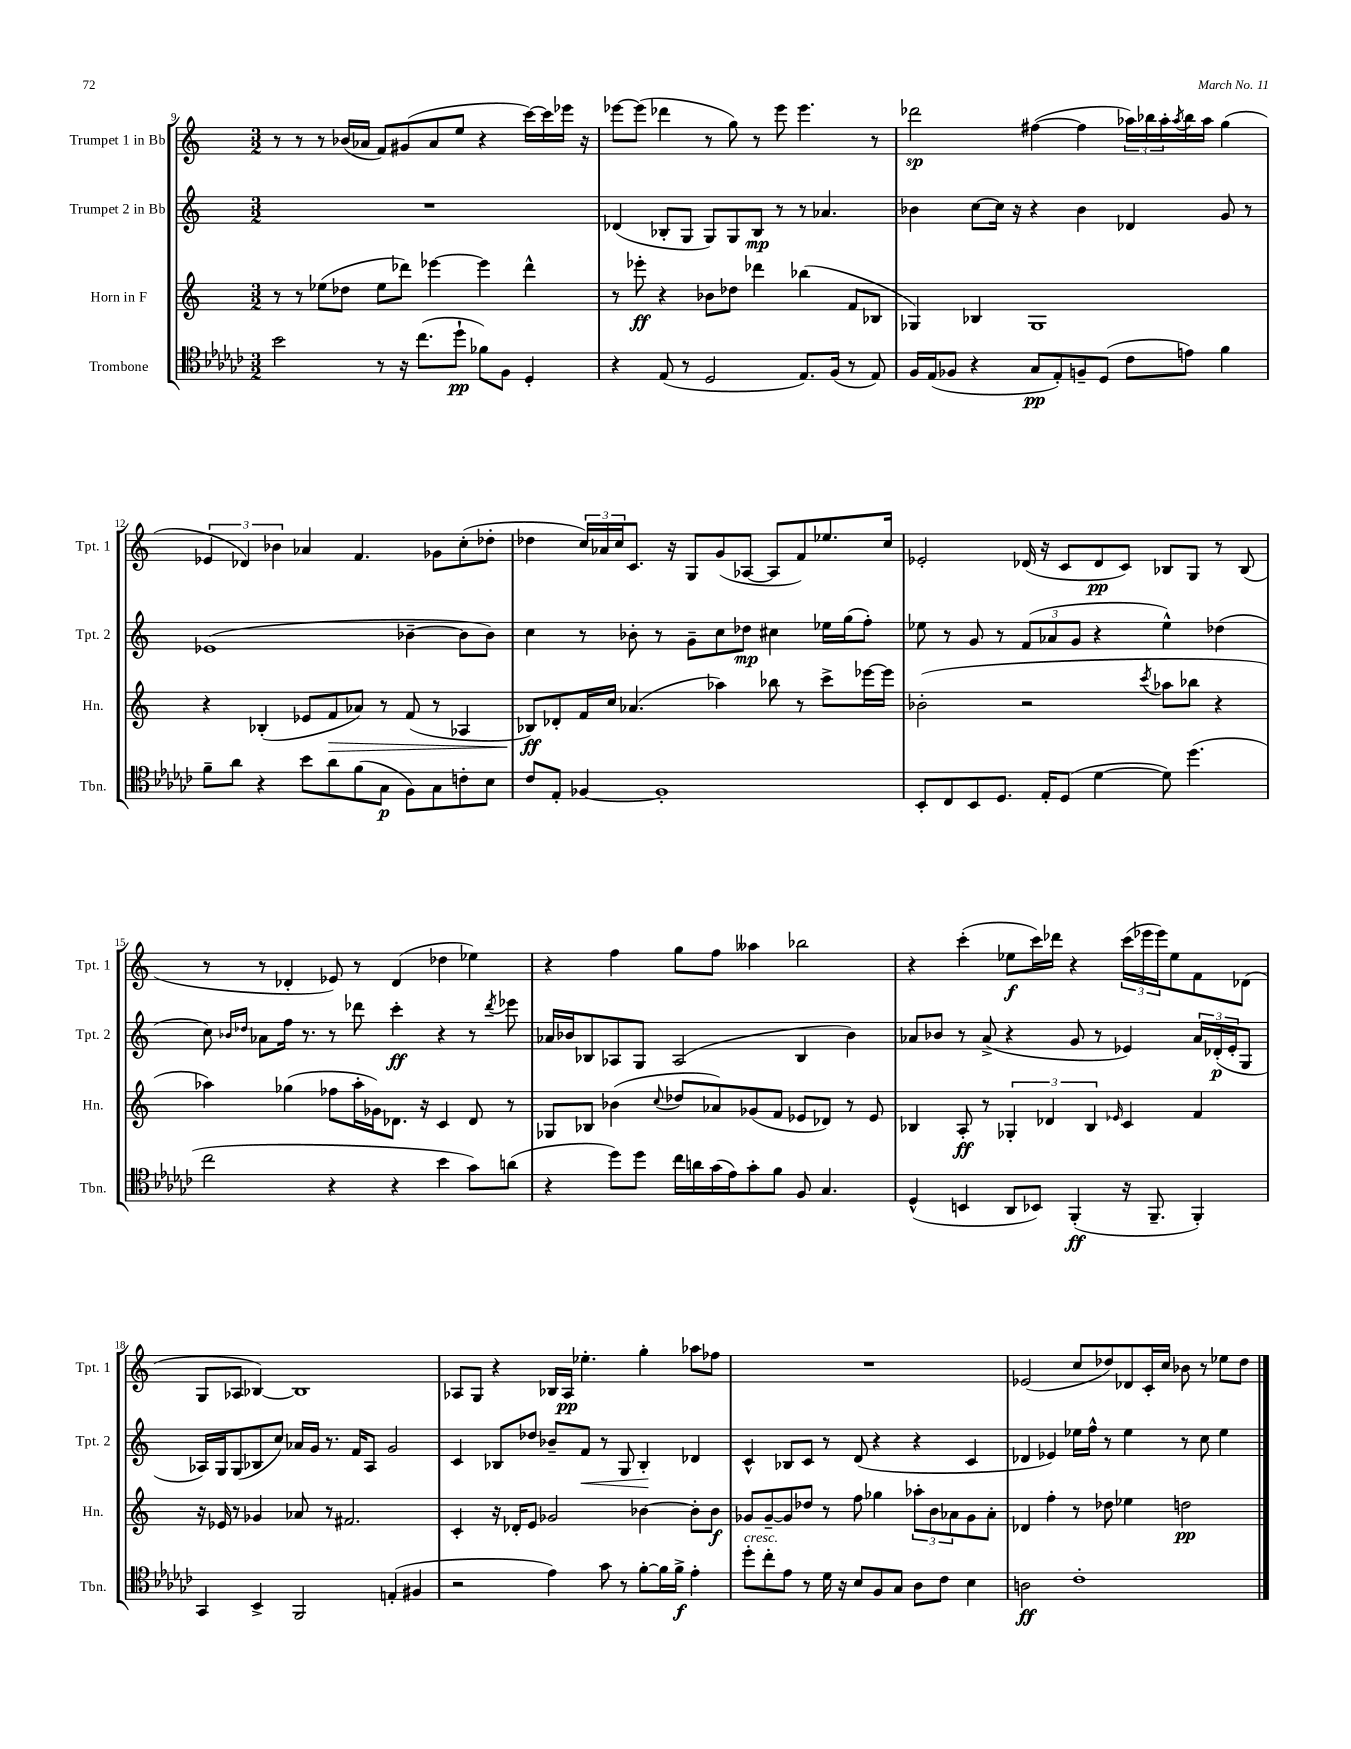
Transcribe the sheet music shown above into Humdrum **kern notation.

**kern	**dynam	**kern	**dynam	**kern	**dynam	**kern	**dynam
*part4	*part4	*part3	*part3	*part2	*part2	*part1	*part1
*staff4	*staff4	*staff3	*staff3	*staff2	*staff2	*staff1	*staff1
*I"Trombone	*	*I"Horn in F	*	*I"Trumpet 2 in Bb	*	*I"Trumpet 1 in Bb	*
*I'Tbn.	*	*I'Hn.	*	*I'Tpt. 2	*	*I'Tpt. 1	*
*clefC4	*	*clefG2	*	*clefG2	*	*clefG2	*
*k[b-e-a-d-g-c-]	*	*k[]	*	*k[]	*	*k[]	*
*M3/2	*	*M3/2	*	*M3/2	*	*M3/2	*
=9	=9	=9	=9	=9	=9	=9	=9
2b-\	.	8r	.	1.r	.	8r	.
.	.	8r	.	.	.	8r	.
.	.	(8ee-X\L	.	.	.	8r	.
.	.	8dd-X\J	.	.	.	(16b-X/LL	.
.	.	.	.	.	.	16a-X/JJ	.
8r	.	8ee-\L	.	.	.	8f/L)	.
16r	.	8ddd-X\J)	.	.	.	(8g#X/	.
(8.cc-\L	.	.	.	.	.	.	.
.	.	[4eee-X\	.	.	.	8a-/	.
8dd-`\J	pp	.	.	.	.	8ee/J	.
8f-X\L)	.	4eee-\]	.	.	.	4r	.
8F\J	.	.	.	.	.	.	.
4D-'/	.	4ddd-^^\	.	.	.	[16ccc\LL)	.
.	.	.	.	.	.	16ccc\]	.
.	.	.	.	.	.	16eee-X\JJ	.
.	.	.	.	.	.	16r	.
=10	=10	=10	=10	=10	=10	=10	=10
4r	.	8r	.	(4d-X/	.	[8eee-X\L	.
.	.	8eee-X'\	ff	.	.	(8eee-\J]	.
(8E-/	.	4r	.	8B-X'/L	.	4ddd-X\	.
8r	.	.	.	8G/J	.	.	.
2D-/	.	8b-X\L	.	8G/L)	.	8r	.
.	.	8dd-X\J	.	8G/	.	8gg\)	.
.	.	4ddd-X\	.	8B-/J	mp	8r	.
.	.	.	.	8r	.	8eee-\	.
8.E-/L)	.	(4bb-X\	.	8r	.	4.eee-\	.
.	.	.	.	4.a-X/	.	.	.
(16F/Jk	.	.	.	.	.	.	.
8r	.	8f/L	.	.	.	.	.
8E-/)	.	8B-X/J	.	.	.	8r	.
=11	=11	=11	=11	=11	=11	=11	=11
16F/LL	.	4G-X/)	.	4b-X\	.	2ddd-X\	sp
(16E-/J	.	.	.	.	.	.	.
8F-X/J	.	.	.	.	.	.	.
4r	.	4B-X/	.	[8cc\L	.	.	.
.	.	.	.	16cc\Jk]	.	.	.
.	.	.	.	16r	.	.	.
8G-/L	pp	1G-	.	4r	.	([4ff#X\	.
8E-'/)	.	.	.	.	.	.	.
8Fn~/	.	.	.	4b-\	.	4ff#\]	.
(8D-/J	.	.	.	.	.	.	.
8c-\L	.	.	.	4d-X/	.	24aa-X\LL)	.
.	.	.	.	.	.	24bb-X\	.
.	.	.	.	.	.	24aa-'\	.
.	.	.	.	.	.	8qaa-/	.
8en\J)	.	.	.	.	.	16bb-\	.
.	.	.	.	.	.	16aa-\JJ	.
4f\	.	.	.	8g/	.	(4gg\	.
.	.	.	.	8r	.	.	.
!!LO:LB:g=z
=12	=12	=12	=12	=12	=12	=12	=12
8f~\L	.	4r	.	(1e-X	.	6e-X/	.
8a-\J	.	.	.	.	.	.	.
.	.	.	.	.	.	6d-X/)	.
4r	.	(4B-X'/	.	.	.	.	.
.	.	.	.	.	.	6b-X\	.
8b-\L	.	8e-X/L	.	.	.	4a-X/	.
!	!	!	!LO:HP:b	!	!	!	!
8a-\	.	8f/	>	.	.	.	.
(8f\	.	8a-X/J)	.	.	.	4.f/	.
8G-\J	p	8r	.	.	.	.	.
8F\L)	.	(8f/	.	[4b-X~\	.	.	.
8G-\	.	8r	.	.	.	8g-X\L	.
8cn'\	.	4A-X/	.	8b-\L]	.	(8cc'\	.
8B-\J	.	.	.	8b-\J)	.	8dd-X'\J	.
=13	=13	=13	=13	=13	=13	=13	=13
8c-/L	.	8B-X/L)	ff	4cc\	.	4dd-X\	.
8E-'/J	.	8d-X'/	]	.	.	.	.
[4F-X/	.	16f/L	.	8r	.	24cc/LL)	.
.	.	.	.	.	.	24a-X/	.
.	.	16cc/JJ	.	.	.	.	.
.	.	.	.	.	.	24cc/J	.
.	.	(4.a-X/	.	8b-X'\	.	8.c/J	.
1F-']	.	.	.	8r	.	.	.
.	.	.	.	.	.	16r	.
.	.	.	.	8g~\L	.	8G/L	.
.	.	4aa-X\)	.	8cc\	.	(8g/	.
.	.	.	.	8dd-X\J	mp	[8A-X/J	.
.	.	8bb-X\	.	4cc#X\	.	8A-/L]	.
.	.	8r	.	.	.	8f/)	.
.	.	8ccc^\L	.	16ee-X\LL	.	8.ee-X/	.
.	.	.	.	(16gg\J	.	.	.
.	.	[16eee-X\L	.	8ff'\J)	.	.	.
.	.	16eee-\JJ]	.	.	.	16cc/Jk	.
=14	=14	=14	=14	=14	=14	=14	=14
8BB-'/L	.	(2b-X'\	.	8ee-X\	.	2e-X'/	.
8C-/	.	.	.	8r	.	.	.
8BB-/	.	.	.	8g/	.	.	.
8.D-/J	.	.	.	8r	.	.	.
.	.	2r	.	(12f/L	.	(16d-X/	.
16E-'/KL	.	.	.	.	.	16r	.
.	.	.	.	12a-X/	.	.	.
(8D-/J	.	.	.	.	.	8c/L	.
.	.	.	.	12g/J	.	.	.
[4d-\	.	.	.	4r	.	8d-/	pp
.	.	.	.	.	.	8c/J)	.
.	.	8qccc/	.	.	.	.	.
8d-\])	.	8aa-X\L	.	4ee-^^\)	.	8B-X/L	.
(4.dd-\	.	8bb-X\J	.	.	.	8G/J	.
.	.	4r	.	(4dd-X\	.	8r	.
.	.	.	.	.	.	(8B-/	.
!!LO:LB:g=z
=15	=15	=15	=15	=15	=15	=15	=15
2cc-\	.	4aa-X\)	.	8cc\)	.	8r	.
.	.	.	.	16qqb-X/LL	.	.	.
.	.	.	.	16qqdd-X/JJ	.	.	.
.	.	.	.	8a-X\L	.	8r	.
.	.	(4gg-X\	.	16ff\Jk	.	4d-X'/	.
.	.	.	.	8.r	.	.	.
4r	.	8ff-X\L	.	8r	.	8e-X/)	.
.	.	16aa-'\L	.	8ddd-X\	.	8r	.
.	.	16g-X\J)	.	.	.	.	.
4r	.	8.d-X\J	.	4ccc'\	ff	(4d-/	.
.	.	16r	.	.	.	.	.
4b-\	.	4c/	.	4r	.	4dd-X\	.
8g-\L)	.	8d-/	.	8r	.	4ee-X\)	.
.	.	.	.	8qddd-/	.	.	.
(8an\J	.	8r	.	8eee-X\	.	.	.
=16	=16	=16	=16	=16	=16	=16	=16
4r	.	8G-X/L	.	16a-X/LL	.	4r	.
.	.	.	.	16b-X/J	.	.	.
.	.	8B-X/J	.	8B-X/	.	.	.
8dd-\L)	.	(4b-X\	.	8A-X/	.	4ff\	.
8dd-\J	.	.	.	8G/J	.	.	.
.	.	8qqcc/	.	.	.	.	.
16cc-\LL	.	8dd-X/L	.	(2A-/	.	8gg\L	.
16an\	.	.	.	.	.	.	.
(16g-\	.	8a-X/)	.	.	.	8ff\J	.
16e-\J)	.	.	.	.	.	.	.
8g-'\	.	(8g-X/	.	.	.	4aa--X\	.
8f\J	.	8f/J	.	.	.	.	.
8F/	.	8e-X/L	.	4B-/	.	2bb-X\	.
4.G-/	.	8d-X/J)	.	.	.	.	.
.	.	8r	.	4b-\)	.	.	.
.	.	8e-/	.	.	.	.	.
=17	=17	=17	=17	=17	=17	=17	=17
(4D-^^/	.	4B-X/	.	8a-X/L	.	4r	.
.	.	.	.	8b-X/J	.	.	.
4BBn/	.	8A'/	ff	8r	.	(4ccc'\	.
.	.	8r	.	(8a-^/	.	.	.
8AA-/L	.	6G-X'/	.	4r	.	8ee-X\L	f
8BB-X/J)	.	.	.	.	.	16ccc\L)	.
.	.	6d-X/	.	.	.	.	.
.	.	.	.	.	.	16ddd-X\JJ	.
(4FF'/	ff	.	.	8g/	.	4r	.
.	.	6B-/	.	.	.	.	.
.	.	.	.	8r	.	.	.
.	.	16qqe-X/	.	.	.	.	.
16r	.	4c/	.	4e-X/)	.	(24ccc\LL	.
.	.	.	.	.	.	24eee-X\	.
8.FF~/	.	.	.	.	.	.	.
.	.	.	.	.	.	24eee-\J)	.
.	.	.	.	.	.	8ee-\	.
4FF'/)	.	4f/	.	24a-/LL	.	8f\	.
.	.	.	.	(24d-X'/	p	.	.
.	.	.	.	24e-'/J	.	.	.
.	.	.	.	8G/J	.	(8d-X\J	.
!!LO:LB:g=z
=18	=18	=18	=18	=18	=18	=18	=18
4GG-/	.	16r	.	16A-X/LL)	.	8G/L	.
.	.	16e-X/	.	16G/J	.	.	.
.	.	8r	.	(8G/	.	8A-X/J	.
4BB-^/	.	4g-X/	.	8B-X/	.	[4B-X/)	.
.	.	.	.	8cc/J)	.	.	.
2FF/	.	8a-X/	.	16a-X/LL	.	1B-]	.
.	.	.	.	16g/JJ	.	.	.
.	.	8r	.	8.r	.	.	.
.	.	2.f#X/	.	.	.	.	.
.	.	.	.	16f/KL	.	.	.
.	.	.	.	8A-/J	.	.	.
(4En'/	.	.	.	2g/	.	.	.
4F#X/	.	.	.	.	.	.	.
=19	=19	=19	=19	=19	=19	=19	=19
2r	.	4c'/	.	4c/	.	8A-X/L	.
.	.	.	.	.	.	8G/J	.
.	.	16r	.	8B-X/L	.	4r	.
.	.	16d-X'/KL	.	.	.	.	.
.	.	8e/J	.	8dd-X/J	.	.	.
4e-\)	.	2g-X/	.	8b-X~/L	.	16B-X/LL	.
.	.	.	.	.	.	16A-/JJ	pp
!	!	!	!	!	!LO:HP:b	!	!
.	.	.	.	8f/J	<	4.ee-X'\	.
8g-\	.	.	.	8r	.	.	.
8r	.	.	.	8G/	.	.	.
[8f'\L	.	[4b-X\	.	4B-'/	.	4gg'\	.
16f\L]	.	.	.	.	.	.	.
16f^\JJ	f	.	.	.	.	.	.
4e-'\	.	8b-'\L]	.	4d-X/	[	8aa-X\L	.
.	.	8b-\J	f	.	.	8ff-X\J	.
=20	=20	=20	=20	=20	=20	=20	=20
!LO:TX:a:i:t=cresc.	!	!	!	!	!	!	!
8dd-'\L	.	8g-X/L	.	4c^^/	.	1.r	.
8cc-'\	.	[8g-~/	.	.	.	.	.
8e-\J	.	8g-/]	.	8B-X/L	.	.	.
8r	.	8dd-X/J	.	8c/J	.	.	.
16d-\	.	8r	.	8r	.	.	.
16r	.	.	.	.	.	.	.
8B-/L	.	8ff\	.	(8d/	.	.	.
8F/	.	4gg-X\	.	4r	.	.	.
8G-/J	.	.	.	.	.	.	.
8A-\L	.	12aa-X'\L	.	4r	.	.	.
.	.	12b\	.	.	.	.	.
8c-\J	.	.	.	.	.	.	.
.	.	12a-X\	.	.	.	.	.
4B-\	.	8g-\	.	4c/	.	.	.
.	.	8a-'\J	.	.	.	.	.
=21	=21	=21	=21	=21	=21	=21	=21
2An\	ff	4d-X/	.	4d-X/	.	(2e-X/	.
.	.	4ff'\	.	4e-X/)	.	.	.
1c-'	.	8r	.	16ee-X\LL	.	8cc/L	.
.	.	.	.	16ff^^\JJ	.	.	.
.	.	8dd-X\	.	8r	.	8dd-X/)	.
.	.	4ee-X\	.	4ee-\	.	8d-X/	.
.	.	.	.	.	.	16c'/L	.
.	.	.	.	.	.	16cc/JJ	.
.	.	2ddn\	pp	8r	.	8b-X\	.
.	.	.	.	8cc\	.	8r	.
.	.	.	.	4ee-\	.	8ee-X\L	.
.	.	.	.	.	.	8dd-\J	.
==	==	==	==	==	==	==	==
*-	*-	*-	*-	*-	*-	*-	*-
